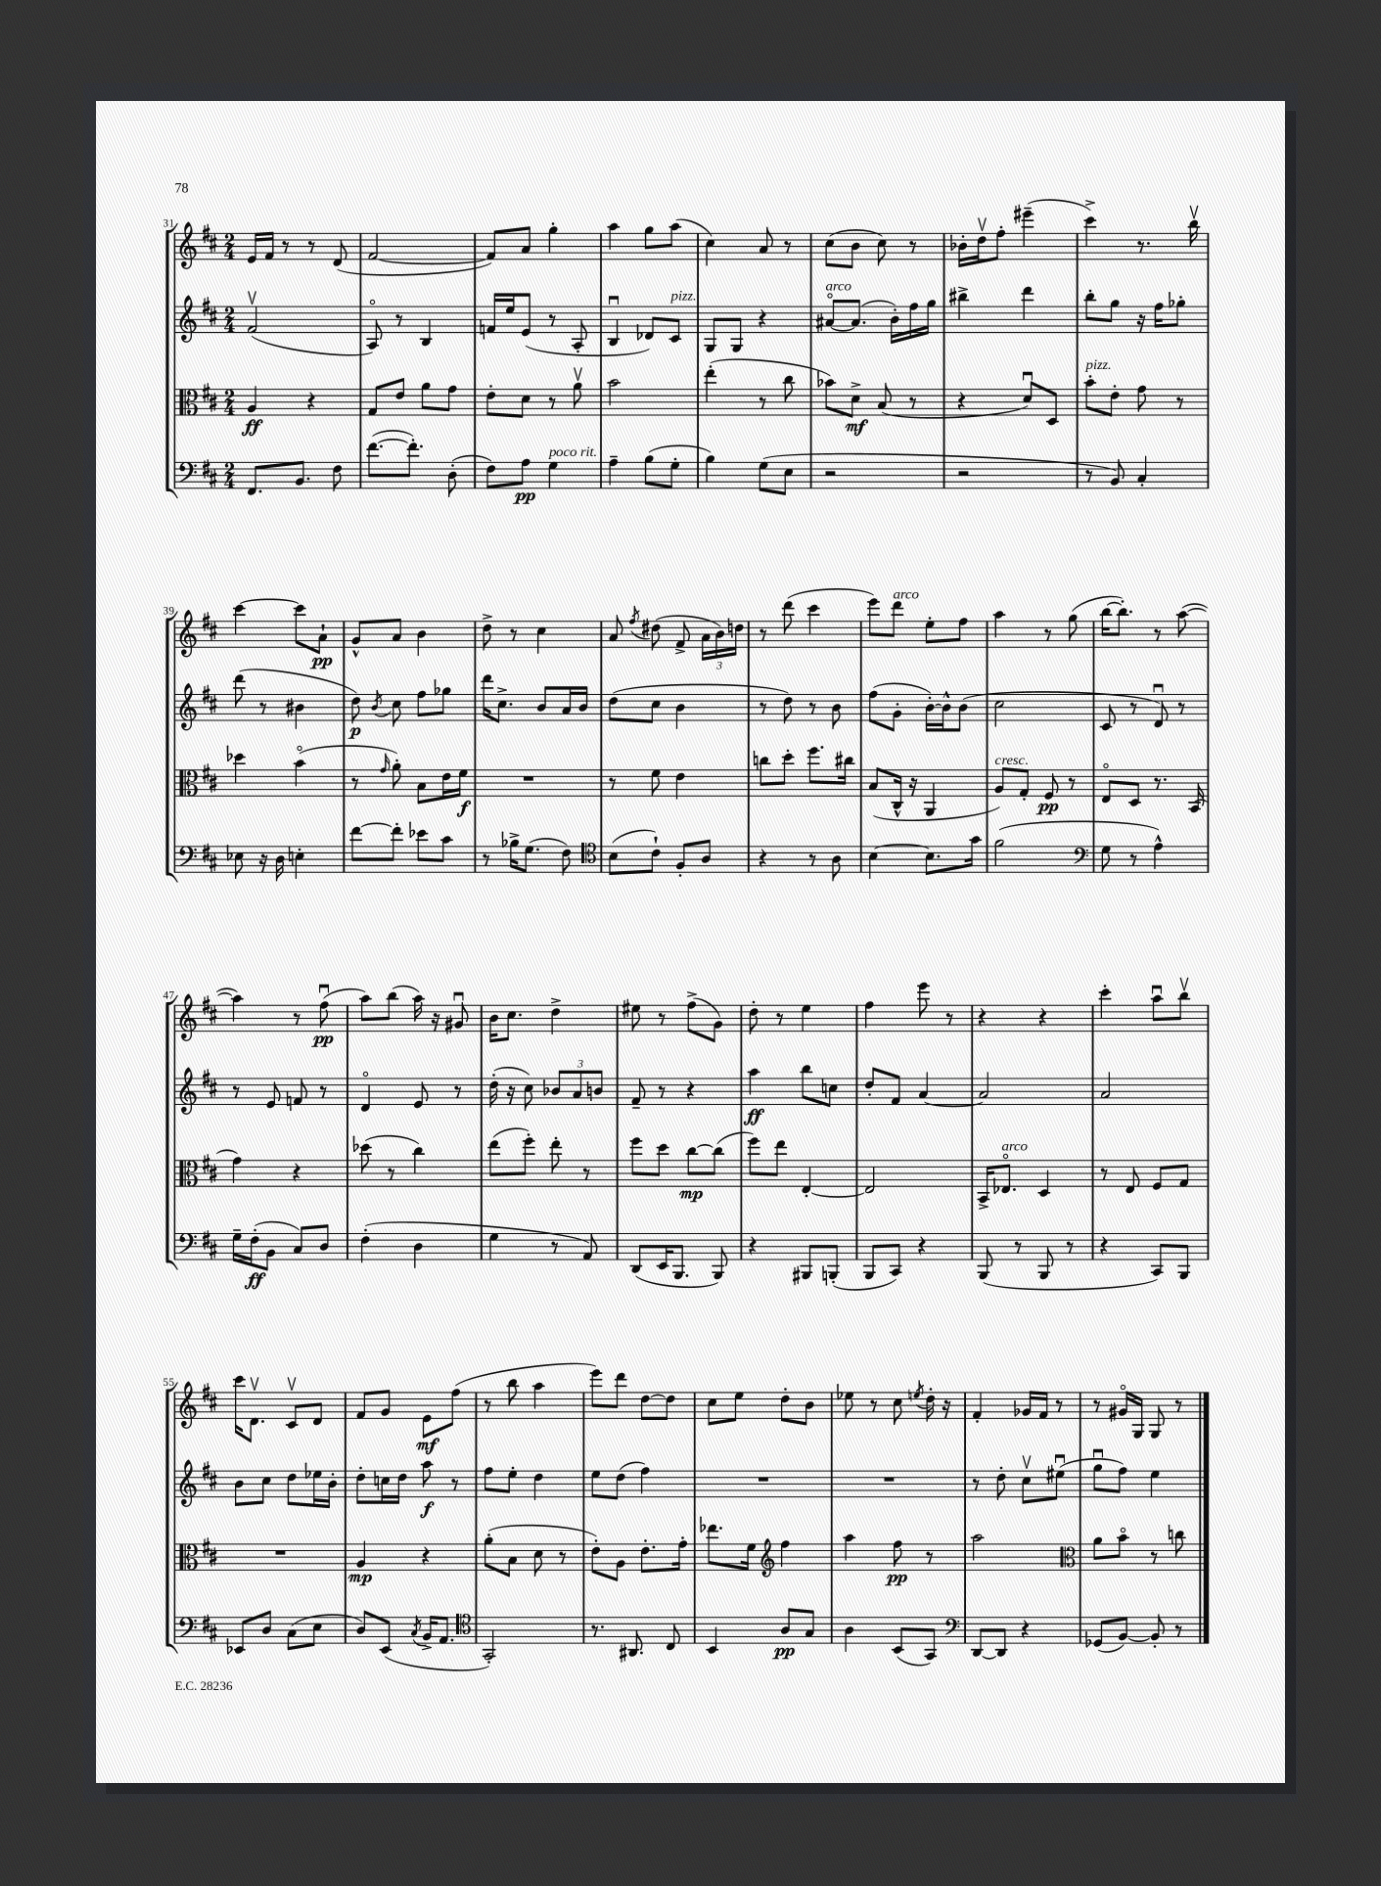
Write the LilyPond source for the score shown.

<<
\new StaffGroup <<
\new Staff = "s0" {
    \clef treble \key d \major \numericTimeSignature \time 2/4
    \autoBeamOff e'16[ fis'16] r8 r8 d'8( |
    fis'2~ |
    fis'8[) a'8] g''4-. |
    a''4 g''8[ a''8]( |
    cis''4) a'8 r8 |
    cis''8[( b'8] cis''8) r8 |
    bes'16[-. d''16\upbow fis''8]-. eis'''4--( |
    cis'''4->) r8. b''16\upbow |
    cis'''4~ cis'''8[ a'8]-!\pp |
    g'8[-^ a'8] b'4 |
    d''8-> r8 cis''4 |
    a'8 \acciaccatura { fis''8 } dis''8( fis'8-> \tuplet 3/2 { a'16[ b'16) d''16] } |
    r8 d'''8( cis'''4 |
    e'''8[) d'''8]^\markup { \italic "arco" } e''8[-. fis''8] |
    a''4 r8 g''8( |
    b''16[~ b''8.]-.) r8 a''8~( |
    a''4) r8 fis''8\downbow\pp( |
    a''8[) b''8]( a''16) r16 gis'8\downbow |
    b'16[ cis''8.] d''4-> |
    eis''8 r8 fis''8[->( g'8]) |
    d''8-. r8 e''4 |
    fis''4 e'''8 r8 |
    r4 r4 |
    cis'''4-. a''8[\downbow b''8]\upbow |
    cis'''16[ d'8.]\upbow cis'8[\upbow d'8] |
    fis'8[ g'8] e'8[\mf fis''8]( |
    r8 b''8 a''4 |
    e'''8[) d'''8] d''8[~ d''8] |
    cis''8[ e''8] d''8[-. b'8] |
    ees''8 r8 cis''8 \acciaccatura { e''8 } d''16-. r16 |
    fis'4-. ges'16[ fis'16] r8 |
    r8 gis'16[\flageolet g16] g8 r8 \bar "|." |
}
\new Staff = "s1" {
    \clef treble \key d \major \numericTimeSignature \time 2/4
    \autoBeamOff fis'2\upbow( |
    a8\flageolet) r8 b4 |
    f'16[ e''16 e'8]( r8 a8-. |
    b4\downbow des'8[) cis'8]^\markup { \italic "pizz." } |
    g8[ g8] r4 |
    ais'8[~\flageolet^\markup { \italic "arco" } ais'8.]( b'16[-.) fis''16 g''16] |
    bis''4-> d'''4 |
    b''8[-. g''8] r16 fis''16[ ges''8]-. |
    d'''8( r8 bis'4 |
    d''8\p) \acciaccatura { b'8 } cis''8 fis''8[ ges''8] |
    d'''16[ cis''8.]-> b'8[ a'16 b'16] |
    d''8[( cis''8] b'4 |
    r8 d''8) r8 b'8 |
    fis''8[( g'8]-. b'16[~-.) b'16-^ b'8]( |
    cis''2 |
    cis'8 r8 d'8\downbow) r8 |
    r8 e'8 f'8 r8 |
    d'4\flageolet e'8 r8 |
    d''16-.( r16 cis''8) \tuplet 3/2 { bes'8[ a'8 b'8] } |
    fis'8-- r8 r4 |
    a''4\ff b''8[ c''8] |
    d''8[-. fis'8] a'4~ |
    a'2 |
    a'2 |
    b'8[ cis''8] d''8[ ees''16 b'16]-. |
    d''8[-. c''16 d''16] a''8\f r8 |
    fis''8[ e''8]-. d''4 |
    e''8[ d''8]( fis''4) |
    R2 |
    R2 |
    r8 d''8-. cis''8[\upbow eis''8]\downbow( |
    g''8[\downbow fis''8]) e''4 \bar "|." |
}
\new Staff = "s2" {
    \clef alto \key d \major \numericTimeSignature \time 2/4
    \autoBeamOff a4\ff r4 |
    g8[ e'8] a'8[ g'8] |
    e'8[-. d'8] r8 a'8\upbow |
    b'2 |
    e''4-.( r8 cis''8 |
    bes'8[) d'8]->\mf b8( r8 |
    r4 d'8[\downbow) d8] |
    b'8[-.^\markup { \italic "pizz." } e'8]-. g'8 r8 |
    des''4 b'4\flageolet( |
    r8 \grace { g'16 } a'8-.) b8[ e'16 fis'16]\f |
    R2 |
    r8 fis'8 e'4 |
    c''8[ d''8]-. fis''8.[ cis''16] |
    b8[( cis16]-^ r16 a,4 |
    a8[^\markup { \italic "cresc." }) g8]-. fis8\pp r8 |
    e8[\flageolet d8] r8. b,16( |
    g'4) r4 |
    des''8( r8 cis''4) |
    e''8[( fis''8]-.) e''8-. r8 |
    fis''8[ d''8] cis''8[~\mp cis''8]( |
    fis''8[) e''8] e4~-. |
    e2 |
    b,16[-> ees8.]\flageolet^\markup { \italic "arco" } d4 |
    r8 e8 fis8[ g8] |
    R2 |
    a4\mp r4 |
    a'8[-.( b8] d'8 r8 |
    e'8[-.) a8] e'8.[-. g'16]-. |
    ees''8.[ fis'16] \clef treble fis''4 |
    a''4 fis''8\pp r8 |
    a''2 |
    \clef alto a'8[ b'8]\flageolet r8 c''8 \bar "|." |
}
\new Staff = "s3" {
    \clef bass \key d \major \numericTimeSignature \time 2/4
    \autoBeamOff fis,8.[ b,8.] fis8 |
    fis'8.[~( fis'8.]-.) d8-.( |
    fis8[) a8]\pp g4^\markup { \italic "poco rit." } |
    a4-- b8[( g8]-. |
    b4) g8[( e8] |
    r2 |
    r2 |
    r8 b,8) cis4-. |
    ees8 r16 d16 e4-. |
    fis'8[~ fis'8]-. ees'8[ cis'8] |
    r8 bes16[-> g8.]( fis8) |
    \clef tenor b8[( cis'8]-!) fis8[-. a8] |
    r4 r8 a8 |
    b4~ b8.[ g'16] |
    fis'2( |
    \clef bass g8 r8 a4-^) |
    g16[-- fis16-.\ff( b,8] cis8[) d8] |
    fis4-.( d4 |
    g4 r8 a,8) |
    d,8[( e,16 b,,8.] b,,8) |
    r4 bis,,8[ b,,8]-.( |
    b,,8[ cis,8]) r4 |
    b,,8( r8 b,,8 r8 |
    r4 cis,8[) b,,8] |
    ees,8[ d8] cis8[( e8] |
    d8[) e,8]( \acciaccatura { cis8 } b,16[-> a,8.] |
    \clef tenor g,2-.) |
    r8. ais,8. cis8 |
    b,4 a8[\pp g8] |
    a4 b,8[( g,8]) |
    \clef bass d,8[~ d,8] r4 |
    ges,8[( b,8]~) b,8-. r8 \bar "|." |
}
>>
>>
\layout { \context { \Score currentBarNumber = #31 } }
